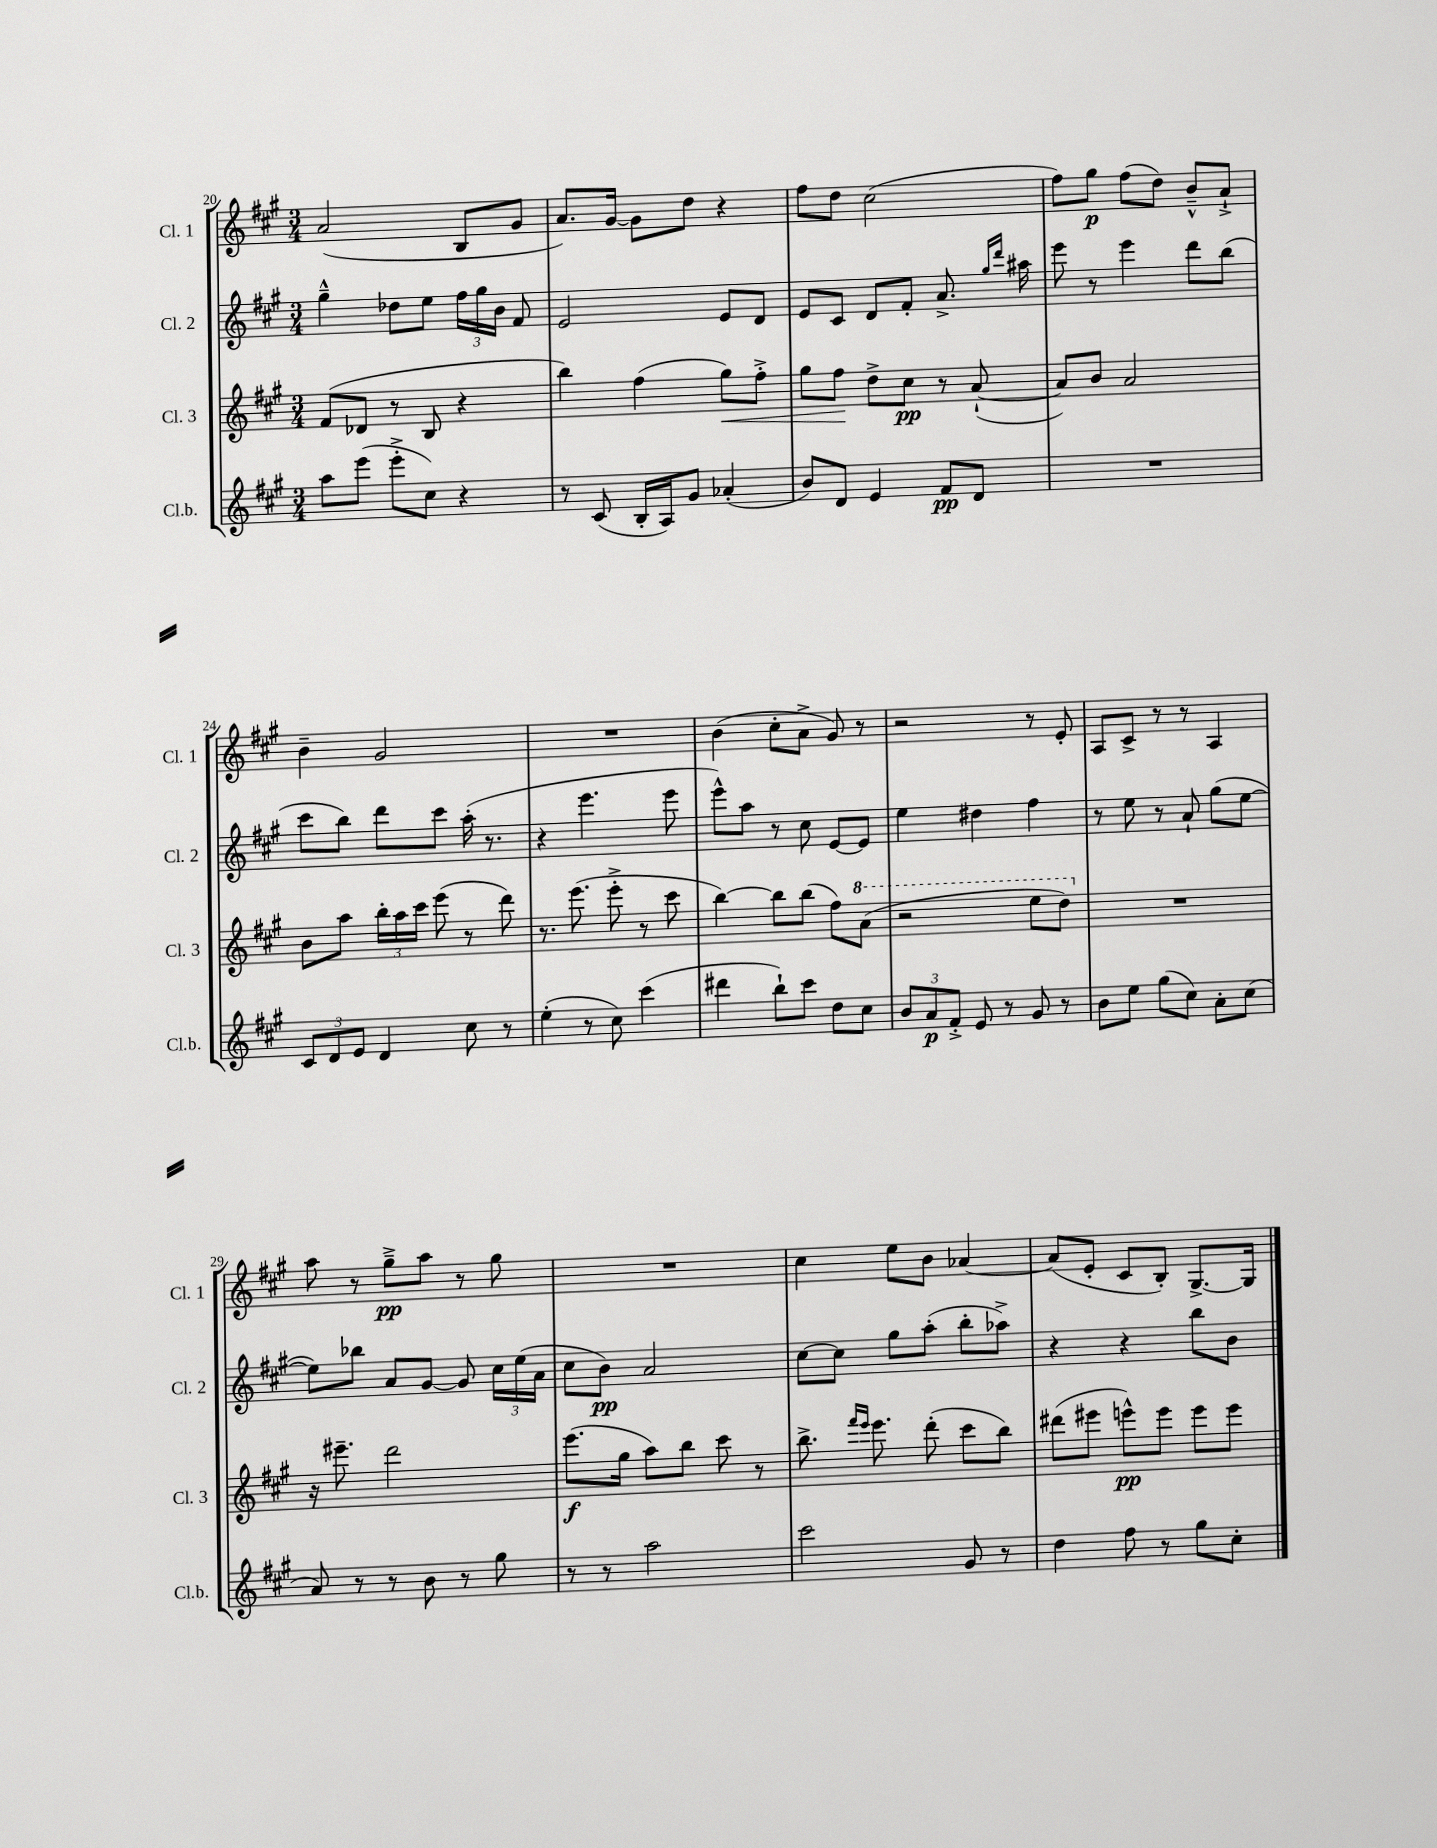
<<
\new StaffGroup <<
\new Staff = "s0" \with { instrumentName = "Cl. 1" shortInstrumentName = "Cl. 1" } {
    \clef treble \key a \major \numericTimeSignature \time 3/4
    \autoBeamOff a'2( b8[ gis'8] |
    a'8.[) gis'16]~ gis'8[ d''8] r4 |
    fis''8[ d''8] cis''2( |
    fis''8[) gis''8]\p fis''8[( d''8]) b'8[---^ a'8]-!-> |
    b'4-- gis'2 |
    R2. |
    b'4( cis''8[-. a'8]-> gis'8) r8 |
    r2 r8 e'8-. |
    a8[ cis'8]-> r8 r8 a4 |
    a''8 r8 gis''8[--->\pp a''8] r8 gis''8 |
    R2. |
    cis''4 e''8[ b'8] aes'4~ |
    aes'8[( e'8]-. cis'8[ b8]-.) gis8.[~-> gis16] \bar "|." |
}
\new Staff = "s1" \with { instrumentName = "Cl. 2" shortInstrumentName = "Cl. 2" } {
    \clef treble \key a \major \numericTimeSignature \time 3/4
    \autoBeamOff gis''4---^ des''8[ e''8] \tuplet 3/2 { fis''16[ gis''16 b'16] } fis'8 |
    e'2 e'8[ d'8] |
    e'8[ cis'8] d'8[ fis'8]-. a'8.-> \grace { gis''16[ d'''16] } ais''16 |
    e'''8 r8 e'''4 d'''8[ b''8]( |
    cis'''8[ b''8]) d'''8[ cis'''8] a''16-.( r8. |
    r4 e'''4. e'''8 |
    e'''8[-^) a''8] r8 cis''8 e'8[~ e'8] |
    e''4 dis''4 fis''4 |
    r8 e''8 r8 a'8-! gis''8[( e''8]~ |
    e''8[) bes''8] a'8[ gis'8]~ gis'8 \tuplet 3/2 { cis''16[ e''16( a'16] } |
    cis''8[ b'8]\pp) a'2 |
    cis''8[~ cis''8] gis''8[ a''8]-.( b''8[-. aes''8]->) |
    r4 r4 b''8[ b'8] \bar "|." |
}
\new Staff = "s2" \with { instrumentName = "Cl. 3" shortInstrumentName = "Cl. 3" } {
    \clef treble \key a \major \numericTimeSignature \time 3/4
    \autoBeamOff fis'8[( des'8] r8 b8 r4 |
    b''4) fis''4( gis''8[\<) fis''8]-.-> |
    gis''8[ fis''8]\! d''8[-> cis''8]\pp r8 a'8~-!( |
    a'8[) b'8] a'2 |
    b'8[ a''8] \tuplet 3/2 { b''16[-. a''16 cis'''16] } e'''8( r8 d'''8) |
    r8. e'''8.( e'''8-.-> r8 cis'''8 |
    b''4~) b''8[ b''8]( fis''8[) \ottava #1 a''8]( |
    r2 e'''8[ d'''8]) \ottava #0 |
    R2. |
    r16 eis'''8.-- d'''2 |
    e'''8.[\f( gis''16] a''8[) b''8] cis'''8 r8 |
    b''8.-> \grace { fis'''16[ e'''16] } e'''8. d'''8-.( cis'''8[ b''8]) |
    dis'''8[( eis'''8] e'''8[-^\pp) e'''8] e'''8[ e'''8] \bar "|." |
}
\new Staff = "s3" \with { instrumentName = "Cl.b." shortInstrumentName = "Cl.b." } {
    \clef treble \key a \major \numericTimeSignature \time 3/4
    \autoBeamOff a''8[ e'''8]( e'''8[-.-> cis''8]) r4 |
    r8 cis'8( b16[-. a16) gis'8] aes'4-.( |
    b'8[) d'8] e'4 fis'8[\pp d'8] |
    R2. |
    \tuplet 3/2 { cis'8[ d'8 e'8] } d'4 cis''8 r8 |
    e''4-.( r8 cis''8) cis'''4( |
    dis'''4 b''8[-!) cis'''8] d''8[ cis''8] |
    \tuplet 3/2 { b'8[ a'8\p fis'8]-.-> } e'8 r8 gis'8 r8 |
    b'8[ e''8] gis''8[( cis''8]) a'8[-. cis''8]( |
    a'8) r8 r8 b'8 r8 gis''8 |
    r8 r8 a''2 |
    cis'''2 gis'8 r8 |
    d''4 fis''8 r8 gis''8[ cis''8]-. \bar "|." |
}
>>
>>
\layout { \context { \Score currentBarNumber = #20 } }
